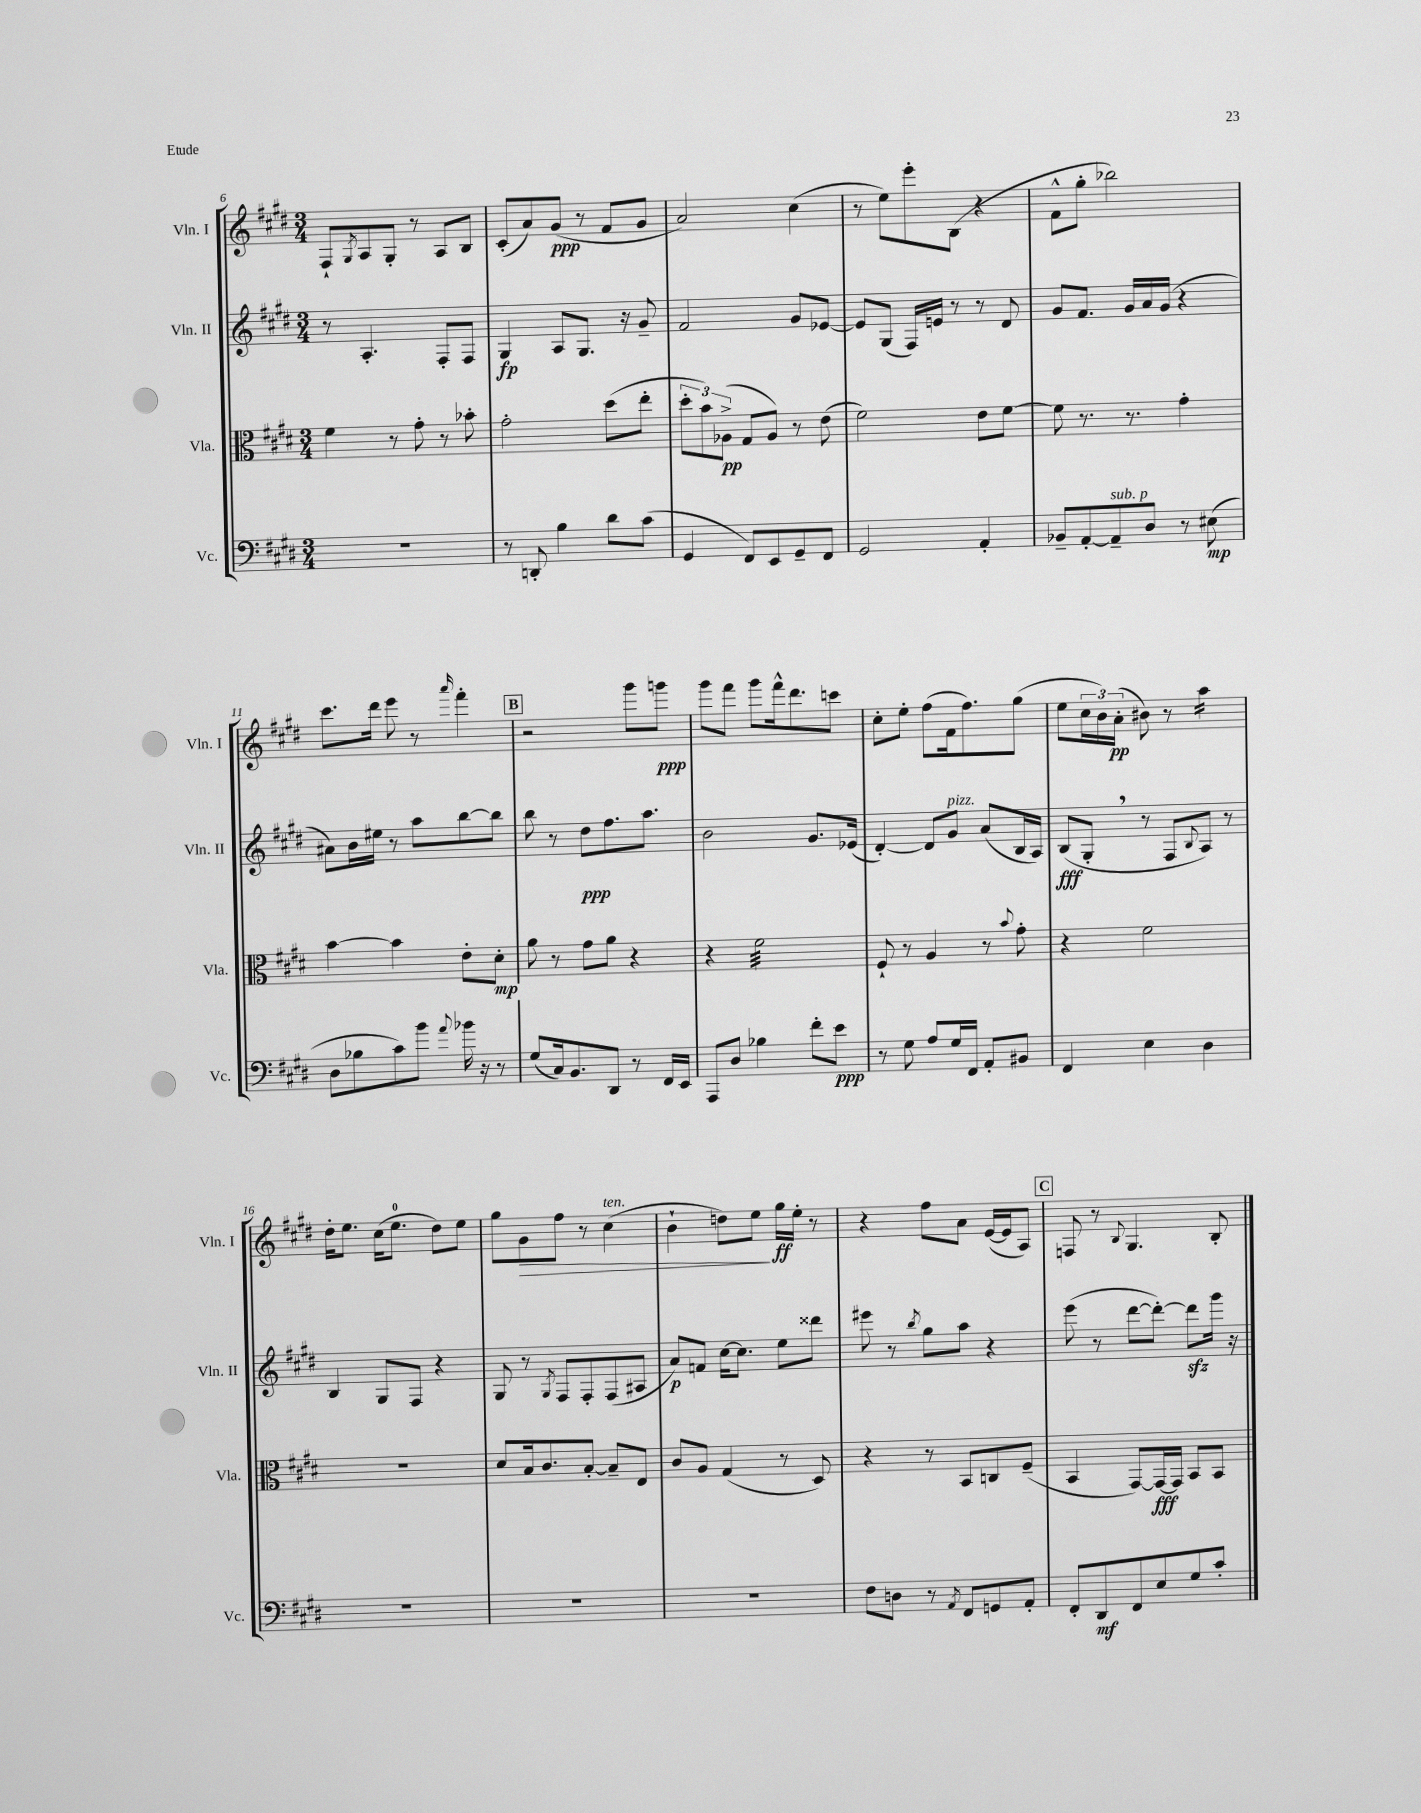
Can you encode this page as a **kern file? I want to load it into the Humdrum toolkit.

**kern	**kern	**kern	**kern
*staff4	*staff3	*staff2	*staff1
*clefF4	*clefC3	*clefG2	*clefG2
*k[f#c#g#d#]	*k[f#c#g#d#]	*k[f#c#g#d#]	*k[f#c#g#d#]
*M3/4	*M3/4	*M3/4	*M3/4
2.r	4f#\	8r	8F#`/L
.	.	.	8qG#/
.	.	4.A'/	8A/
.	8r	.	8G#'/J
.	8g#'\	.	8r
.	8r	8F#'/L	8A/L
.	8b-'\	8F#/J	8B/J
=	=	=	=
8r	2g#'\	4G#/	(8c#'/L
8DD'/	.	.	8a/)
4B\	.	8A/L	(8g#/J
.	.	8.G#/J	8r
8d#\L	(8dd#\L	.	8f#/L
.	.	16r	.
(8c#\J	8ee'\J	8g#~/	8g#/J
=	=	=	=
4GG#/	12dd#'\L	2f#/	2a/)
.	12b\)	.	.
.	(12A-^\J	.	.
8FF#/L)	8G#/L	.	.
8EE/	8A-/J)	.	.
8GG#~/	8r	8g#/L	(4cc#\
8FF#/J	(8e\	[8e-/J	.
=	=	=	=
2GG#/	2f#\)	8e-/]L	8r
.	.	(8G#/J	8ee\L)
.	.	16F#/LL)	8eee'\
.	.	16e/JJ	.
.	.	8r	(8B\J
4AA'/	8e\L	8r	4r
.	[8f#\J	8d#/	.
=	=	=	=
8BB-~/L	8f#\]	8g#/L	8f#^^\L
[8AA'/	8.r	8.f#/J	8gg#'\J
8AA~/]	.	.	2bb-\)
.	8.r	16g#/LL	.
8D#/J	.	16a/	.
.	.	(16g#/JJ	.
8r	4g#'\	4r	.
(8E#\	.	.	.
=	=	=	=
8D#\L	[4b\	8a#\L)	8.ccc#\L
8B-\	.	16b\L	.
.	.	16ee#\JJ	16ddd#\Jk
8c#\)	4b\]	8r	8eee\
8b\J	.	8aa\L	8r
8qqa/	.	.	16qqaaa/
16b-\	8e'\L	[8bb\	4fff#'\
16r	.	.	.
8r	8d#'\J	8bb\]J	.
=	=	=	=
(8G#/L	8a\	8bb\	2r
16C#/k)	8r	8r	.
8.BB/	.	.	.
.	8g#\L	8dd#\L	.
8DD#/J	8a\J	8.ff#\	.
8r	4r	.	8ggg#\L
.	.	8.aa\J	.
16FF#/LL	.	.	8ggg\J
16EE/JJ	.	.	.
=	=	=	=
8AAA/L	4r	2b\	8ggg#\L
8D#/J	.	.	8fff#\J
4B-\	2f#\	.	8ggg#\L
.	.	.	16fff#^^\k
.	.	.	8.ddd#\
8f#'\L	.	8.g#/L	.
8e\J	.	.	8ccc\J
.	.	(16e-/Jk	.
=	=	=	=
8r	8F#`/	[4d#'/)	8cc#'\L
8G#\	8r	.	8ee'\J
8A/L	4A/	8d#/]L	(8ff#\L
16G#/L	.	8g#/J	16f#\k
16FF#/JJ	.	.	8.ff#\)
8AA'/L	8r	(8a/L	.
.	8qqb/	.	.
8BB#/J	8g#'\	16B/L	(8gg#\J
.	.	16A/JJ)	.
=	=	=	=
4FF#/	4r	(8B/L	8ee\L
.	.	8G#'/J	24cc#\L
.	.	.	24b\)
.	.	.	(24a'\JJ
4E\	2f#\	8r	8b#\)
.	.	8F#/L	8r
.	.	8qqB/	.
4D#\	.	8A/J)	4aa\
.	.	8r	.
=	=	=	=
2.r	2.r	4B/	16dd#'\LK
.	.	.	8.ee\J
.	.	8G#/L	(16cc#\LK
.	.	.	8.ee\J
.	.	8F#/J	.
.	.	4r	8dd#\L)
.	.	.	8ee\J
=	=	=	=
2.r	8d#/L	8G#/	8gg#\L
.	16B/k	8r	8g#\
.	8.c#/	.	.
.	.	8qG#/	.
.	.	8F#/L	8ff#\J
.	[8B'/J	8F#'/	8r
.	8B~/]L	(8F#/	(4cc#\
.	8E/J	8A#/J	.
=	=	=	=
2.r	8c#/L	8a/L)	4b`\
.	8A/J	8f/J	.
.	(4G#/	[16cc#\LK	8dd\L)
.	.	8.cc#\]J	.
.	.	.	8ee\J
.	8r	8ee\L	16gg#\LL
.	.	.	16ee'\JJ
.	8D#/)	8ddd##\J	8r
=	=	=	=
8F#\L	4r	8eee#\	4r
8D\J	.	8r	.
.	.	8qbb/	.
8r	8r	8gg#\L	8ff#\L
8qAA/	.	.	.
8FF#/L	8BB/L	8aa\J	8a\J
8GG/	8C/	4r	([16e/LL
.	.	.	16e/]J
8AA'/J	(8F#~/J	.	8A/J)
=	=	=	=
8FF#'/L	4BB/	(8eee\	8F/
8DD#/	.	8r	8r
.	.	.	8qqB/
8FF#/	[8GG#/L)	[8ddd#\L	4.G#/
8E/	16GG#/_L	8ddd#'\_J)	.
.	16GG#/]JJ	.	.
8G#/	8BB/L	8ddd#\]L	.
8c#'/J	8BB/J	16ggg#\Jk	8B'/
.	.	16r	.
==	==	==	==
*-	*-	*-	*-
